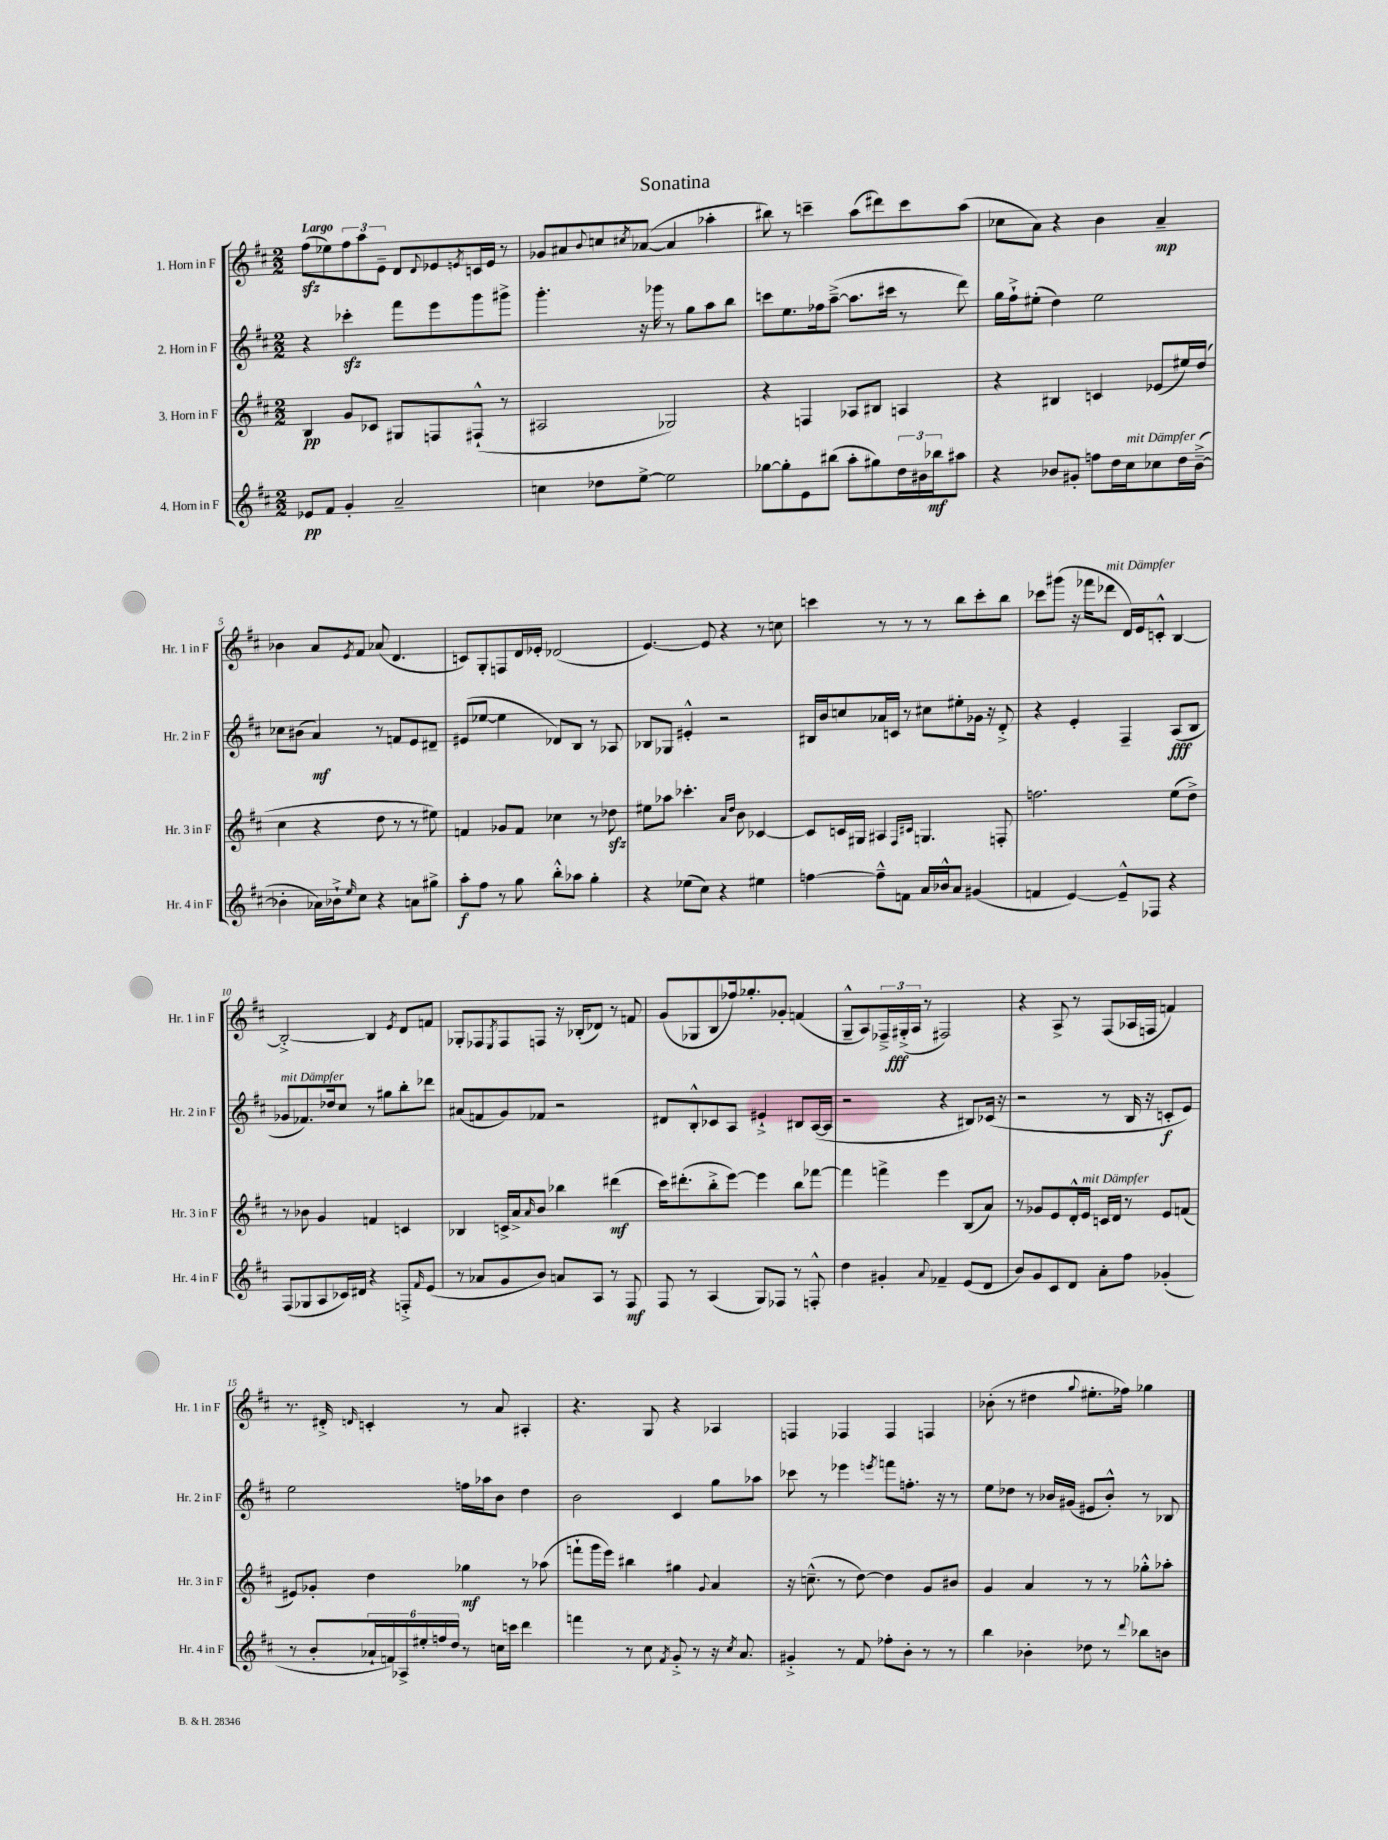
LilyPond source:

\header { title = "Sonatina" }
<<
\new StaffGroup <<
\new Staff = "s0" \with { instrumentName = "1. Horn in F" shortInstrumentName = "Hr. 1 in F" } {
    \clef treble \key d \major \numericTimeSignature \time 2/2 \tempo "Largo"
    fis''8\sfz( ees''8) \tuplet 3/2 { fis''8 a''8 e'8-- } d'8 \appoggiatura { d'8 } ees'8 \acciaccatura { e'8 } c'16 e'16 r8 |
    ges'8 ais'8 \appoggiatura { b'8 } c''8 \acciaccatura { cis''8 } aes'8~( aes'4 aes''4-. |
    bis''8) r8 c'''4-- a''8( dis'''8) c'''8 a''8( |
    ces''8 a'8) r4 b'4 a'4--\mp |
    bes'4 a'8 \acciaccatura { e'8 } fis'8 aes'8( d'4. |
    c'8) g8-. f8 d'16 ees'16-. des'2( |
    e'4.~) e'8 r4 r8 c''8 |
    c'''4 r8 r8 r8 b''8 c'''8-. b''8 |
    ces'''8 gis'''8( r16 fes'''16 des'''8^\markup { \italic "mit Dämpfer" } d'16) e'16 c'8-.-^ b4~ |
    b2~-.-> b4 \acciaccatura { e'8 } d'8 f'8 |
    ges8-. fes8 \acciaccatura { e8 } fes8 f8 r16 bes16-.( des'8) r8 f'8 |
    g'8( ges8 b8 fes''16) ges''8.-. ges'8-. f'4( |
    g8---^ a8) \tuplet 3/2 { fes16---> gis16-.->\fff( a16 } r8 fis2) |
    r4 a8-> r8 fis8( aes16 f16 f'4) |
    r8. dis'16-.-> \grace { d'16 } c'4-. r8 a'8 ais4-. |
    r4. g8 r4 aes4 |
    f4 fes4 fes4 f4 |
    bes'8-.( r8 dis''4 \appoggiatura { g''8 } eis''8.-. fes''16) ges''4 \bar "|." |
}
\new Staff = "s1" \with { instrumentName = "2. Horn in F" shortInstrumentName = "Hr. 2 in F" } {
    \clef treble \key d \major \numericTimeSignature \time 2/2
    r4 ces'''4-.\sfz fis'''8 e'''8 g'''8 gis'''8-> |
    g'''4.-. r16 ges'''16 r8 g''8 a''8 b''8 |
    c'''8 e''8. fes''16 a''8~--->( a''8. cis'''16 r8 d'''8) |
    g''16 fis''16-!-> eis''8-.( d''4) eis''2 |
    ces''8 bis'8( a'4\mf) r8 f'8 e'8 dis'8-- |
    eis'8( ees''8~ ees''4 des'8) b8 r8 aes8 |
    bes8 ges8 eis'4-.-^ r2 |
    bis16 b'16 c''8 aes'16 c'16 r8 cis''8 eis''8-. ges'16 r16 d'8-.-> |
    r4 e'4-. fis4-- a8\fff( b8 |
    ges'8^\markup { \italic "mit Dämpfer" } fes'8.) des''16 cis''8 r8 gis''8 b''8-. des'''8 |
    ais'8( f'8 g'8) fes'8 r2 |
    dis'8 b8-.-^ ces'8 a8 eis'4-!-> bis8 a16~( a16 |
    r2 r4 bis8) ces'16( r16 |
    r2 r8 b16 r16 c'8-.\f e'8) |
    e''2 f''16 aes''16 b'8 d''4 |
    b'2 cis'4 g''8 aes''8 |
    ces'''8 r8 ees'''4 \acciaccatura { e'''8 } f'''8 f''8.-. r16 r8 |
    e''8 des''8 r8 bes'16 gis'16( eis'8 bes'8-.-^) r8 bes8 \bar "|." |
}
\new Staff = "s2" \with { instrumentName = "3. Horn in F" shortInstrumentName = "Hr. 3 in F" } {
    \clef treble \key d \major \numericTimeSignature \time 2/2
    b4\pp g'8 ces'8 gis8 f8 fis8-!-^( r8 |
    ais2 ges2) |
    r4 f4 aes8 bis8 a4 |
    r4 bis4 c'4 ees'8( eis''16) d''16( |
    cis''4 r4 d''8 r8 r8 eis''8) |
    f'4 ges'8 f'8 ces''4 r8 des''8\sfz |
    eis''8 aes''8 ces'''4.-. \grace { a'16 d''16 } b'8 ces'4~ |
    ces'8 c'16 gis16 ais4 \grace { fis16 cis'16 } g4. f8-. |
    f''2. e''8( d''8->) |
    r8 bes'8 g'4 f'4 c'4 |
    bes4 c'16-> a'16-> \grace { a'16 } b'8 bes''4 dis'''4\mf( |
    cis'''16) dis'''8.-.( b''8-.-> e'''8~) e'''4 b''8 fes'''8~ |
    fes'''4 f'''4-> e'''4 b8( a'8) |
    r8 ges'8 e'8 d'16-.-^ e'16^\markup { \italic "mit Dämpfer" } c'16 d'16 r8 e'8 f'8( |
    eis'8) ges'8-. d''4 ges''4\mf r8 aes''8( |
    f'''8-! g'''16 e'''16) bis''4 gis''4 \appoggiatura { g'8 } a'4 |
    r16 c''8.---^( r8 d''8~) d''4 g'8 bis'8 |
    g'4 a'4 r8 r8 ges''8-.-^ aes''8-. \bar "|." |
}
\new Staff = "s3" \with { instrumentName = "4. Horn in F" shortInstrumentName = "Hr. 4 in F" } {
    \clef treble \key d \major \numericTimeSignature \time 2/2
    ees'8\pp fis'8 g'4-. a'2-- |
    c''4 des''8 e''8~-> e''2 |
    ges''8~ ges''8-. e'8 bis''8( a''8-. gis''8) \tuplet 3/2 { d''16 bis'16 bes''16\mf } ais''8 |
    r4 bes'8 gis'8-. f''8 d''16 cis''16^\markup { \italic "mit Dämpfer" } ces''8 d''16 bes'16~--->( |
    bes'4-. aes'16) bes'16-!-> \grace { e''16 } cis''8 r4 a'8 gis''8-> |
    a''8-.\f fis''8 r8 g''8 b''8-.-^ aes''8 g''4-. |
    r4 ees''8( cis''8) r4 eis''4 |
    f''4~ f''8---^ f'8 a'16 bes'16-^ a'8 gis'4( |
    f'4 e'4~) e'8---^ fes8 r4 |
    fis8( ges8 a8 ces'16) dis'16 r4 f8-.-> \grace { fis'16 } e'8( |
    r8 aes'8 g'8 b'8) a'8 a8 r8 fis8\mf |
    fis8 r8 a4( g8) fes8 r8 f8-.-^ |
    d''4 gis'4-. \appoggiatura { a'8 } fes'4-- e'8( d'8 |
    b'8) g'8 cis'8 d'8 a'8-. fis''8 ges'4-.( |
    r8 b'8-. \tuplet 6/4 { aes'16-! f'16) aes16-> eis''16-. f''16 d''16 } r8 c''16 c'''16 d'''4 |
    f'''4 r8 cis''8 \acciaccatura { fis'8 } g'8-.-> r8 r16 \acciaccatura { cis''8 } a'8. |
    gis'4-.-> r8 fis'8 fes''8-. b'8-. r8 r8 |
    b''4 bes'4-. des''8 r8 \appoggiatura { d'''8 } bes''8 b'8 \bar "|." |
}
>>
>>
